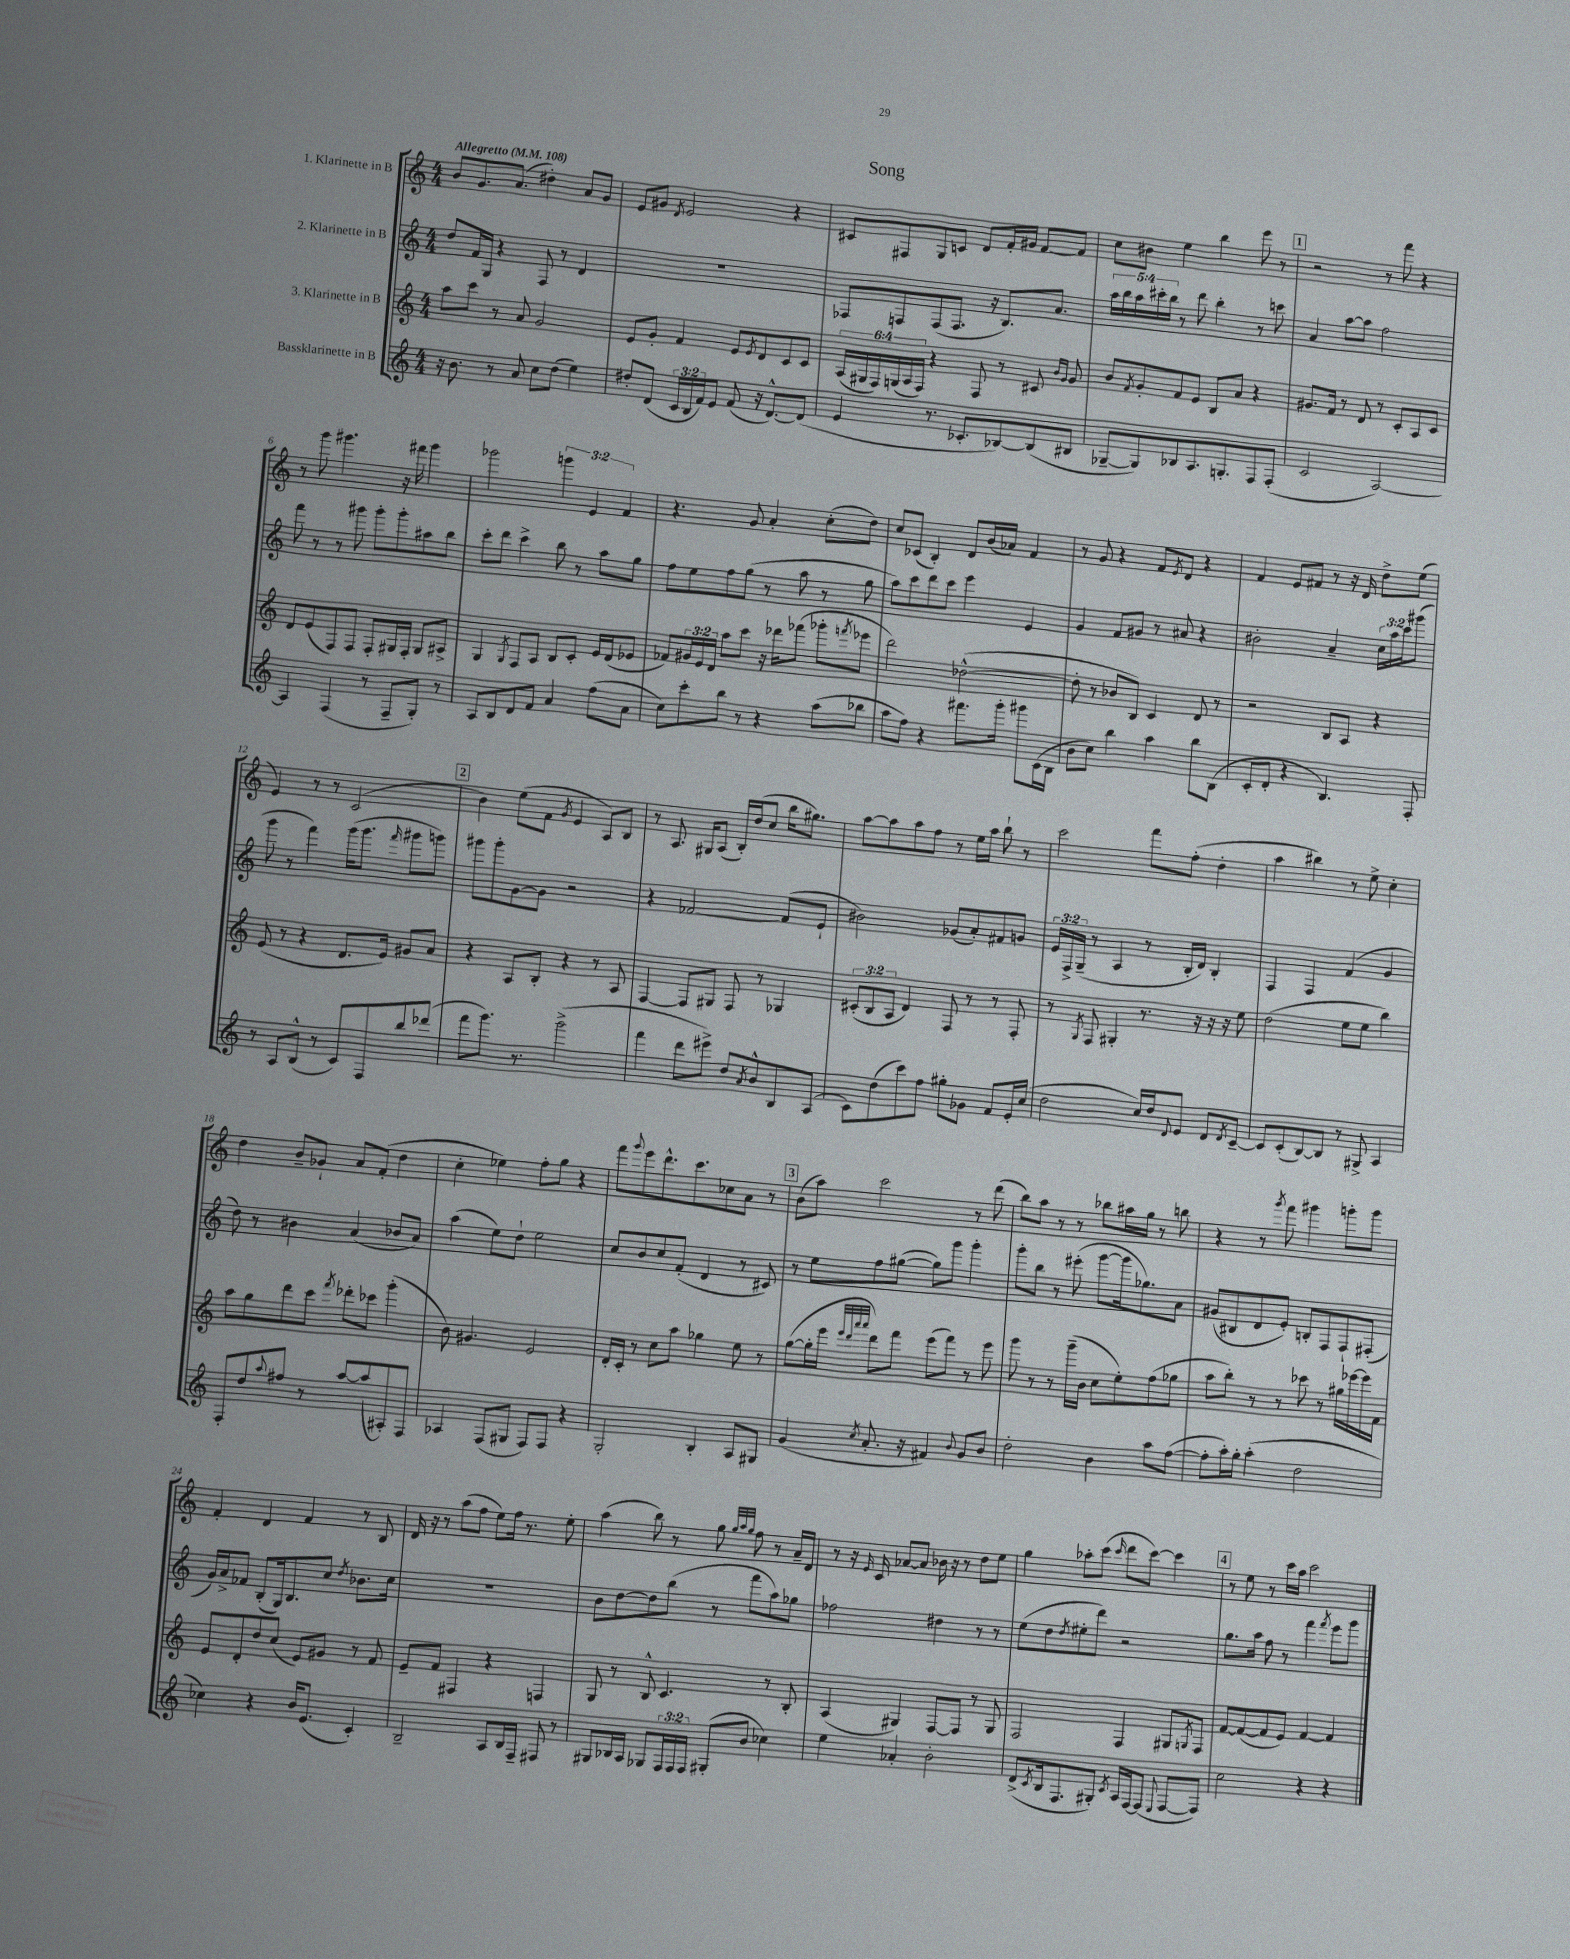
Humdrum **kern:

**kern	**kern	**kern	**kern
*staff4	*staff3	*staff2	*staff1
*clefG2	*clefG2	*clefG2	*clefG2
*k[]	*k[]	*k[]	*k[]
*M4/4	*M4/4	*M4/4	*M4/4
*MM108	*MM108	*MM108	*MM108
16r	8aa\L	8dd/L	8b/L
8.b\	.	.	.
.	8ccc\J	16f/L	8.g/
.	.	16G/JJ	.
8r	8r	4r	.
.	.	.	(8.a/J
8a/	8a/	.	.
8cc\L	2g/	8F/	4dd#'\)
(8dd\J	.	8r	.
4ee\)	.	4d/	8a/L
.	.	.	8g/J
=	=	=	=
8dd#'/L	8e/L	1r	8e/L
(8d/J	8g'/J	.	8g#/J
.	.	.	8qd/
24c/LL	4f/	.	2e/
24B/	.	.	.
24f/J)	.	.	.
8e/J	.	.	.
(8f/	8e/L	.	.
.	8qe/	.	.
16r	8d/	.	.
[8.d^^/L)	.	.	.
.	8c/	.	4r
(8d/]J	8c/J	.	.
=	=	=	=
4e/	(24A/LL	8F-/L	8c#/L
.	24G#/	.	.
.	24F/)	.	.
.	(24G/	8F/	8F#/
.	24A/	.	.
.	24F/JJ)	.	.
8.r	4r	(8F/	8G/
.	.	8.F/J	8c/J
8.c-'/L	.	.	.
.	8F/	.	8d/L
.	.	16r	.
[8B-/)	8r	8.B/L)	16f'/L
.	.	.	16g#/JJ
(8B-/]	8c#/	.	[8f/L
.	.	8.a/J	.
.	16qqb/LL	.	.
.	16qqg/JJ	.	.
8B#/J	8g/	.	8f/]J
=	=	=	=
[8G-~/L	8b/L	20aa\LL	8cc\L
.	.	20bb\	.
.	.	20aa\	.
.	8qf/	.	.
8G-/])	8g'/	.	8b#\J
.	.	20ccc#'\	.
.	.	20bb\JJ	.
8B-/	8f/	8r	4ee\
8.A/	8e/J	8ddd\	.
.	8B/L	4bb'\	4bb\
8.G'/	.	.	.
.	8a/J	.	.
8F/	4r	8r	8eee\
(8F'/J	.	8ccc\	8r
=	=	=	=
2c/	8.g#/L	4a/	2r
.	16f/Jk	.	.
.	8r	[8aa\L	.
.	8d/	8aa\]J	.
[2A/)	8r	2ff\	8r
.	8c'/L	.	8fff\
.	8A/	.	4r
.	8c/J	.	.
=	=	=	=
4A/]	8d/L	8fff\	8r
.	(8e/	8r	8ggg\
(4F/	8F/)	8r	4.ggg#\
.	8F/J	8ggg#\	.
8r	8F'/L	8ggg#'\L	.
8F~/L	16G#/L	8ggg#'\	16r
.	16F'/JJ	.	16fff#\
8G'/J)	8G#/L	8aa#\	4ggg#\
8r	8A#^/J	8bb\J	.
=	=	=	=
8A/L	4G/	8ccc'\L	2ggg-\
8B/	.	8ddd\J	.
.	8qG/	.	.
8d/	8F/L	4ccc^\	.
8f/J	8A/J	.	.
4a/	8B/L	8bb\	6ggg\
.	8c'/J	8r	.
.	.	.	6e/
(8ff\L	16e/LL	8aa\L	.
.	(16d/J	.	.
.	.	.	6f/
8a\J	8e-/J	8gg\J	.
=	=	=	=
8cc\L)	8f-/L)	8ff\L	4.r
8ccc'\	24g#/L	8ee\	.
.	24e/	.	.
.	24d/JJ	.	.
8bb\J	8aa\L	8ff\	.
8r	8ccc\J	(8gg\J	8g/
4r	16r	8r	4a'/
.	16ddd-\LK	.	.
.	(8fff-\J	8aa\	.
(8aa\L	8ggg-'\L	8r	(8cc'\L
.	8qfff/	.	.
8bb-\J	8eee-\J	8gg\	8dd\J)
=	=	=	=
8aa\L	2ddd\)	8aa\L)	8cc/L
8ff\J)	.	8ccc\	(8c-/J
4r	.	8ddd\	4B'/)
.	.	8ccc\J	.
8.fff#\L	([2dd-^^\	4eee\	8d/L
.	.	.	(16b/L
16ggg'\Jk	.	.	16a-/JJ)
8ggg#\L	.	4e/	4f/
(16c\L	.	.	.
16B\JJ	.	.	.
=	=	=	=
8b\L	8dd-'\]	4g/	8r
8cc\J)	8r	.	8g/
4bb\	8b-/L	8f/L	4r
.	8B/J)	8g#/J	.
4aa\	4c/	8r	8f/L
.	.	.	8qe/
.	.	8a#/	8d/J
8bb\L	8d/	4r	4r
(8B\J	8r	.	.
=	=	=	=
8c'/L	2r	2b#'\	4f/
8d'/J	.	.	.
4r	.	.	8e/L
.	.	.	8f#/J
4.B/)	8B/L	4a~/	8r
.	8A/J	.	16r
.	.	.	16d/
.	4r	24cc\LL	8dd^\L
.	.	24aa\	.
.	.	24ccc\J	.
8F'/	.	(8ggg#\J	(8ee\J
=	=	=	=
8r	(8e/	8ggg\	4e/)
8A/L	8r	8r	.
(8B^^/J	4r	4fff\)	8r
8r	.	.	8r
8c/L)	8.d/L	(16ggg\LK	(2c/
.	.	8.ggg\J	.
8F/	.	.	.
.	16e/Jk)	.	.
.	.	16qqfff/	.
8bb/	8g#/L	8ggg#\L	.
(8ddd-/J	8a/J	8ggg\J)	.
=	=	=	=
8fff\L	4r	8ggg#\L	4b\)
8.ggg\J)	.	8ggg#'\	.
.	8A/L	[8g\	(8ee\L
8.r	.	.	.
.	8B'/J	8g\]J	8f\J
.	.	.	8qg/
(2ggg^\	4r	2r	4e/
.	8r	.	8A/L)
.	8A/	.	8B/J
=	=	=	=
4fff\	[4F/	4r	8r
.	.	.	8.A/
8ddd\L	8F/]L	[2f-/	.
.	.	.	16G#/LK
8eee#^\J)	8G#/J	.	(8A/J
8dd/L	8F/	.	16B'/LL)
.	.	.	(16dd/J
8qa/	.	.	.
8b^^/	8r	.	8cc/J
8B/	4G-/	(8f-/]L	16bb\LK
.	.	.	8.gg#\J)
(8A/J	.	8e`/J	.
=	=	=	=
8c\L)	(12c#'/L	2b#\)	[8aa\L
.	12B/	.	.
(8dd\	.	.	8aa\]
.	12A/J	.	.
8ccc\)	4d/)	.	8aa\
8ff\J	.	.	8ff\J
8gg#'\L	8F/	(8g-/L	8r
8g-\J	8r	8a'/)	16ee\LL
.	.	.	16aa\JJ
8f/L	8r	8f#/	8bb`\
16e'/L	8F'/	8g/J	8r
(16cc/JJ	.	.	.
=	=	=	=
2dd\	8r	24e/LL	2ccc\
.	.	24F^/	.
.	.	(24G~/JJ	.
.	8qG/	.	.
.	8F/	8r	.
.	4G#'/	4A/	.
16cc/LL)	8.r	8r	8fff\L
16dd/J	.	.	.
8qqd/	.	.	.
8e/J	.	16B'/LL	(8ff'\J
.	16r	16d/JJ)	.
8d/L	16r	4B'/	4dd'\
.	16r	.	.
8qd/	.	.	.
[8c~/J	8ee\	.	.
=	=	=	=
8c/]L	(2dd\	4F/	4aa\
(8c'/	.	.	.
[8B/)	.	4F/	4bb#\)
8B/]J	.	.	.
8r	8ee\L	(4f/	8r
8G#^/	8ee\J	.	8ee^\
4A/	4bb\)	4g/	4cc'\
=	=	=	=
8F'/L	8aa\L	8dd\)	4dd\
8dd/	8gg\	8r	.
8qqaa/	.	.	.
8ff#/J	8ddd\	4b#\	8b~/L
8r	8ccc\J	.	8g-`/J
.	8qfff/	.	.
[8aa/L	8ddd-'\L	(4a/	8a/L
(8aa/]	8ccc-\J	.	(8f'/J
8A#'/)	(4ggg'\	8b-/L	4dd\
8F/J	.	8a/J)	.
=	=	=	=
4A-/	8b\)	(4aa\	4cc'\
.	4.g#/	.	.
(8F/L	.	8ee\L)	4ee-\)
8G#/J	.	8dd`\J	.
8F/L)	2e/	2ee\	8ff'\L
8F/J	.	.	8gg\J
4r	.	.	4r
=	=	=	=
2G'/	16d'/LL	8cc/L	8fff\L
.	16c'/JJ	.	.
.	.	.	8qqggg/
.	8r	8b/	8eee\
.	8cc\L	8cc/	8.ddd^^\
.	8aa\J	(8f'/J	.
.	.	.	8.ccc\
4B'/	4gg-\	4d/	.
.	.	.	8cc-\
8A/L	8ee\	8r	8a\J
8G#/J	8r	8c#/)	8r
=	=	=	=
(4g/	([8gg\L	8r	(8b\L
.	16gg'\]L	8ee\L	8aa\J)
.	16eee\JJ	.	.
.	32qqeee/LLL	.	.
.	32qqddd/	.	.
.	32qqaaa/	.	.
8qcc/	32qqaaa/JJJ	.	.
8.a'/	8ddd\L)	8ff\	2ccc\
.	8fff\J	([8gg#\J	.
16r	.	.	.
4f#/)	(8eee\L	8gg#\]L)	.
.	8fff\J)	8ggg\J	.
8qqb/	.	.	.
8g/L	8r	4ggg'\	8r
8b/J	8eee\	.	(8ddd\
=	=	=	=
2dd'\	8ggg\	8ggg'\L	8bb\L)
.	8r	8bb\J	8aa\J
.	8r	8r	8r
.	(16ggg~\LL	(8eee#'\	8r
.	16b\JJ	.	.
4b\	8cc\L	[8ggg\L	8bb-\L
.	8ee'\)	16ggg\]k	16aa#\L
.	.	8.gg-\)	16gg\JJ
8aa\L	(8ff\	.	8r
([8ff\J	8gg-\J	8a\J	8bb\
=	=	=	=
8ff'\]L	8aa\L	(8g#/L	4r
16aa'\L)	8bb'\J)	8B#/	.
16gg'\JJ	.	.	.
(4aa'\	8r	8d/	8r
.	.	.	8qggg/
.	8r	8e'/J)	8fff\
2dd\	8ccc-\	8B'/L	4ggg#\
.	8r	8F/	.
.	16gg#\LL	8F`/	8ggg'\L
.	[16eee-\	.	.
.	16eee-\]	(8F#'/J	8ggg\J
.	16f\JJ	.	.
=	=	=	=
4cc-\)	8e/L	16g/LL)	4f'/
.	.	16a^/J	.
.	8d'/	8f-/J	.
4r	8dd/	(8B'/L	4d/
.	(8cc/J	16G/k)	.
.	.	8.B/	.
16b/LK	8e/L)	.	4f/
(8.e/J	.	.	.
.	8g#/J	8cc/J	.
.	.	8qdd/	.
4c'/)	8r	8.b-\L	8r
.	8f/	.	8B/
.	.	16cc\Jk	.
=	=	=	=
2B~/	8e~/L	1r	16d/
.	.	.	16r
.	8f/J	.	8r
.	4F#/	.	(8aa\L
.	.	.	8ff\J
8A/L	4r	.	8ee\L)
16B/L	.	.	16ff\Jk
16F~/JJ	.	.	8.r
8F#/	4F/	.	.
8r	.	.	8ee'\
=	=	=	=
8G#/L	8G/	8b\L	(4aa\
16B-/L	8r	[8dd\	.
16A/JJ	.	.	.
8G-/L	8B^^/	8dd\]	8bb\)
24F/L	4.c/	(8bb\J	8r
24F/	.	.	.
24F/JJ	.	.	.
(8G#'/L	.	8r	8gg\
.	.	.	32qqgg/LLL
.	.	.	32qqaa/
.	.	.	32qqgg/JJJ
8b/J	.	8fff\L	8ff\
4cc-\)	8r	8aa\)	8r
.	8B'/	8gg-\J	16a~/LL
.	.	.	16d/JJ
=	=	=	=
4ee\	(4A/	2ff-\	8r
.	.	.	16r
.	.	.	16qqe/
.	.	.	16c/
4a-'/	4G#/)	.	[8a-/L
.	.	.	8a-/]J
2b'\	[8F/L	4dd#\	16b-\
.	.	.	16r
.	8F/]J	.	8r
.	8r	8r	8dd\L
.	8G#/	8r	8ee\J
=	=	=	=
(8d^/L	2F/	(8ee\L	4gg\
8qc/	.	.	.
16B/k	.	8dd\	.
8.F/	.	.	.
.	.	8qdd/	.
.	.	8ee#'\	8aa-'\L
8G#'/J)	.	8ddd\J)	(8ccc\J
8qc/	.	.	16qqccc/
16A/LL	4F/	2r	8ddd\L
[16F/J	.	.	.
(8F/]J	.	.	[8ccc\J)
8qqE/	.	.	.
[8F/L	8G#/L	.	4ccc\]
.	8qG/	.	.
8F/]J)	8F/J	.	.
=	=	=	=
2cc\	[8f/L	8.gg\L	8r
.	(8f/_	.	8ee\
.	.	16aa\Jk	.
.	8f/]	8ff\	8r
.	8e/J)	8r	16ccc\LL
.	.	.	16aa\JJ
4r	[4f/	4fff\	2ccc\
.	.	8qfff/	.
4r	4f/]	8eee\L	.
.	.	8ggg\J	.
==	==	==	==
*-	*-	*-	*-
